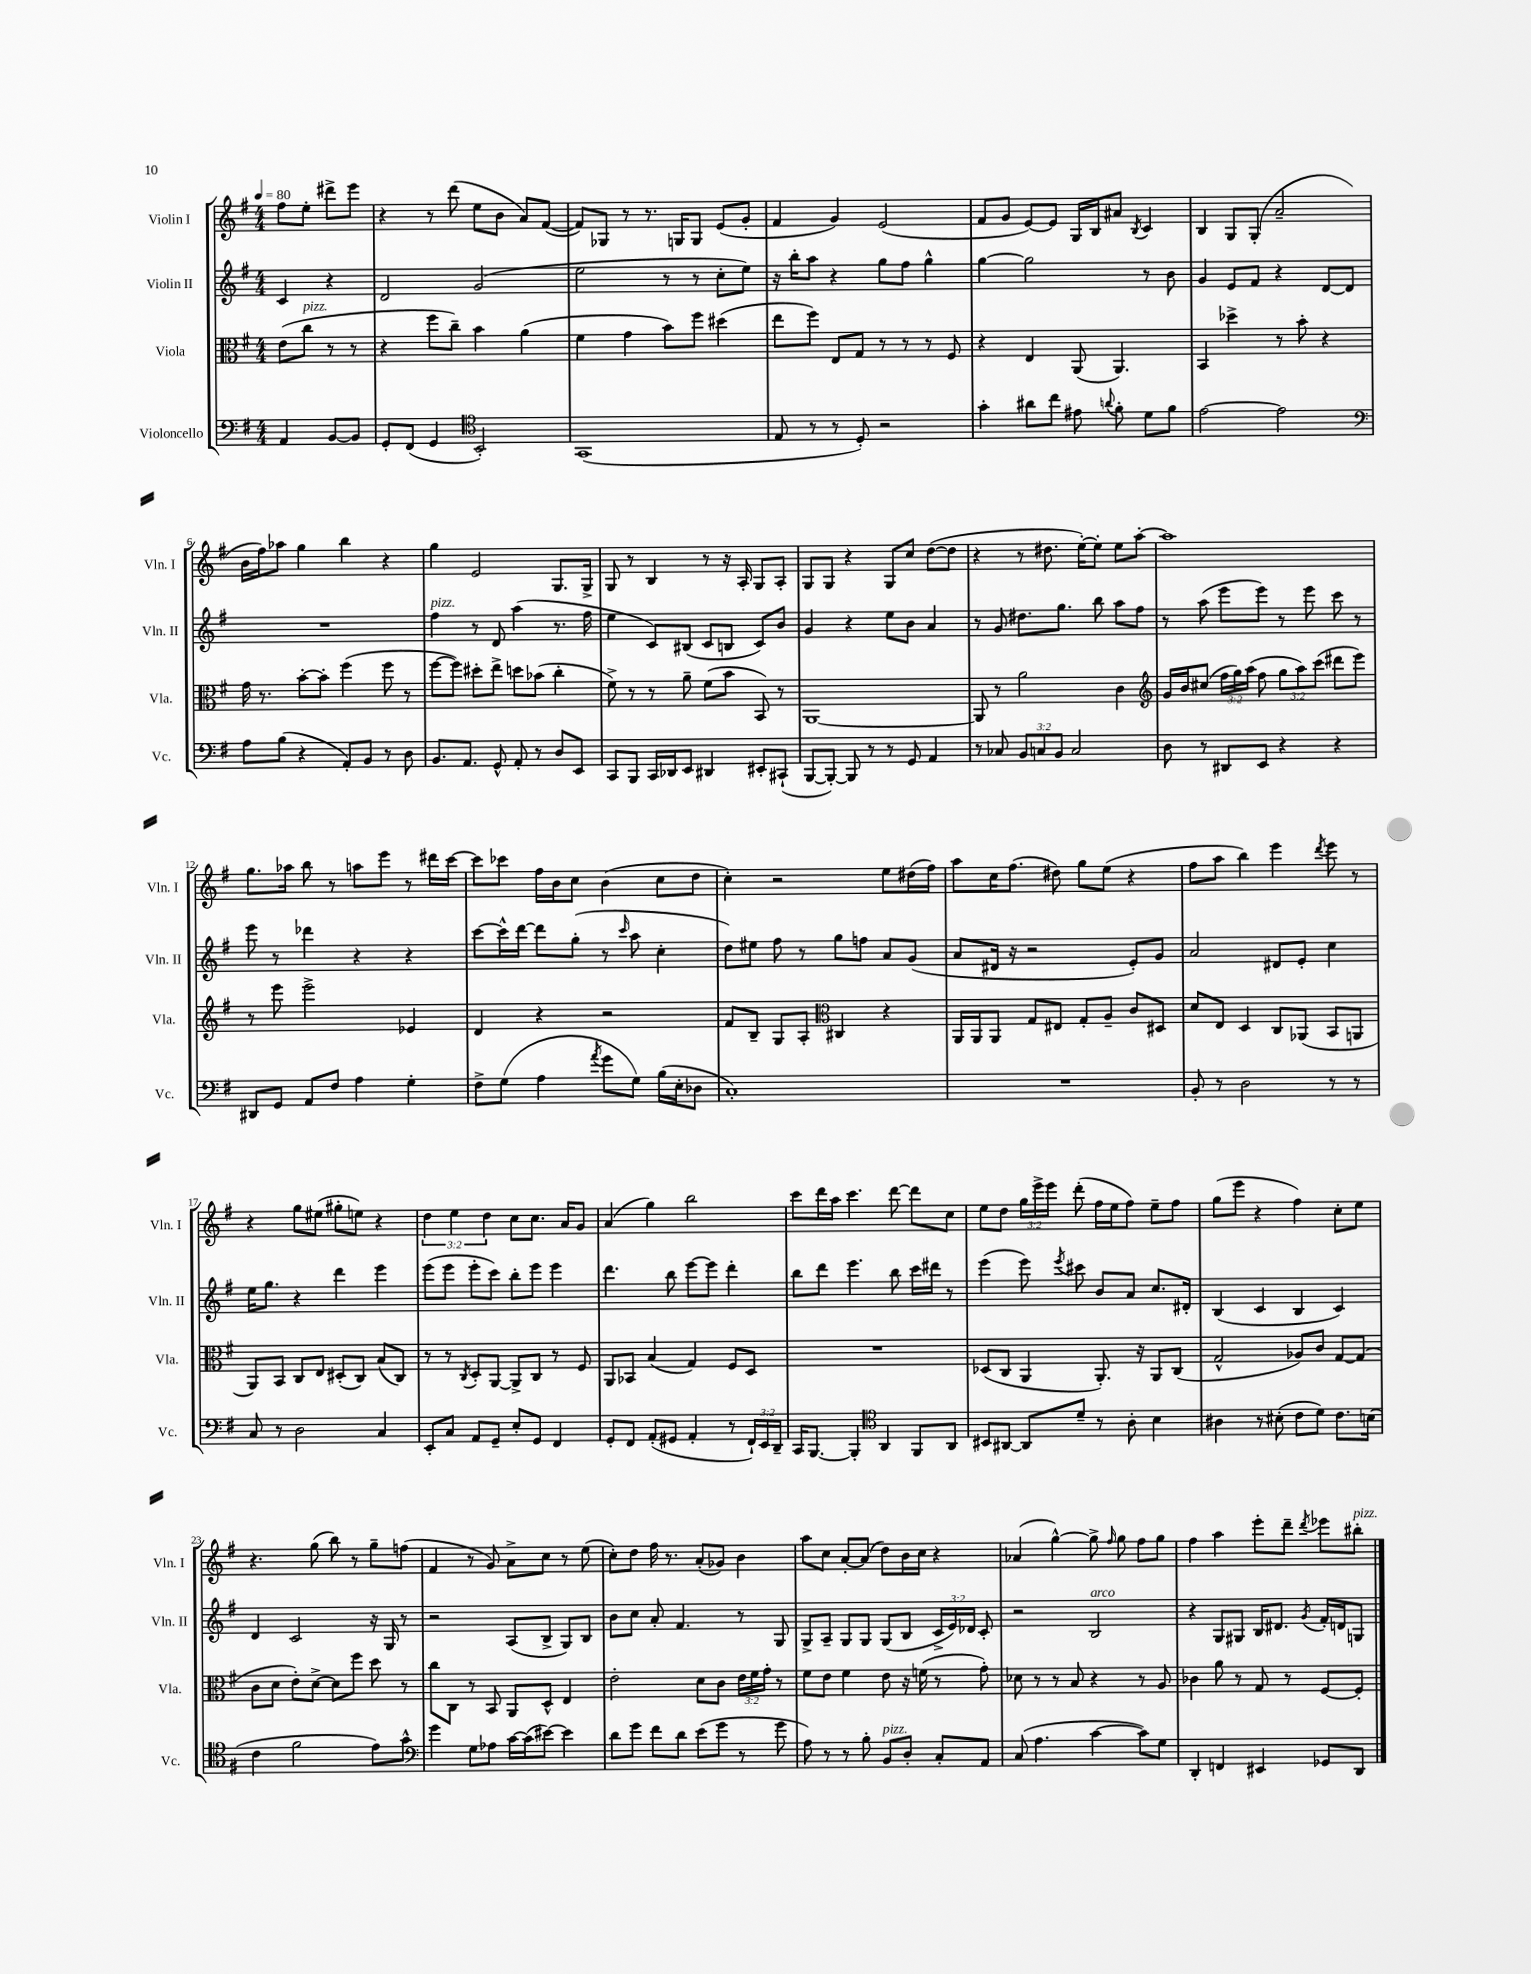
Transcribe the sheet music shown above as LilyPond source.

<<
\new StaffGroup <<
\new Staff = "s0" \with { instrumentName = "Violin I" shortInstrumentName = "Vln. I" } {
    \clef treble \key g \major \numericTimeSignature \time 4/4 \override Staff.TupletNumber.text = #tuplet-number::calc-fraction-text \partial 2 \tempo 4 = 80
    \autoBeamOff fis''8[ e''8]-. dis'''8[-> e'''8] |
    r4 r8 d'''8( e''8[ b'8] a'8[) fis'8]~( |
    fis'8[) ges8] r8 r8. g16[ g8] e'8[( g'8]-. |
    fis'4 g'4) e'2( |
    fis'8[ g'8] e'8[~) e'8] g16[ b16 ais'8] \acciaccatura { b8 } c'4 |
    b4 g8[ g8]-.( a'2-- |
    b'16[ fis''16) aes''8] g''4 b''4 r4 |
    g''4 e'2 g8.[ g16]-> |
    g8 r8 b4 r8 r16 a16-. g8[ a8]-. |
    g8[ g8] r4 g8[ c''8] d''8[~( d''8] |
    r4 r8 dis''8. e''16[~-.) e''8]-. e''8[ a''8]~-. |
    a''1 |
    g''8.[ aes''16] b''8 r8 a''8[ e'''8] r8 dis'''16[ c'''16]~ |
    c'''8[ ces'''8] fis''16[ b'16 c''8] b'4( c''8[ d''8] |
    c''4-.) r2 e''8[ dis''16( fis''16]) |
    a''8[ c''16 fis''8.]( dis''8) g''8[ e''8]( r4 |
    fis''8[ a''8] b''4) e'''4 \acciaccatura { d'''8 } e'''8 r8 |
    r4 g''8[ eis''8]( gis''8[-. e''8]) r4 |
    \tuplet 3/2 { d''4 e''4 d''4 } c''8[ c''8.] a'16[ g'8] |
    a'4( g''4) b''2 |
    c'''8[ d'''16 a''16] c'''4. d'''8~ d'''8[ c''8] |
    e''8[ d''8] \tuplet 3/2 { g''16[ e'''16-> e'''16] } d'''8-.( fis''16[ e''16 fis''8]) e''8[-- fis''8] |
    g''8[( e'''8] r4 fis''4) c''8[-. e''8] |
    r4. g''8( b''8) r8 g''8[-- f''8]( |
    fis'4 r8 g'8) a'8[-> c''8] r8 e''8( |
    c''8[-.) d''8] fis''16 r8. a'8[-.( ges'8]) b'4 |
    a''8[ c''8] a'8[~-. a'8]( d''8[) b'16 c''16] r4 |
    aes'4( g''4~-^) g''8-> \grace { fis''16 } g''8 fis''8[ g''8] |
    fis''4 a''4 e'''8[-. d'''8]-- \acciaccatura { d'''8 } ees'''8[ bis''8]-.^\markup { \italic "pizz." } \bar "|." |
}
\new Staff = "s1" \with { instrumentName = "Violin II" shortInstrumentName = "Vln. II" } {
    \clef treble \key g \major \numericTimeSignature \time 4/4 \override Staff.TupletNumber.text = #tuplet-number::calc-fraction-text \partial 2
    \autoBeamOff c'4 r4 |
    d'2 g'2( |
    e''2 r8 r8 c''8[-. e''8]) |
    r16 b''16[-. a''8] r4 g''8[ fis''8] g''4-^ |
    g''4~ g''2 r8 b'8 |
    g'4 e'8[ fis'8] r4 d'8[~ d'8] |
    R1 |
    fis''4^\markup { \italic "pizz." } r8 d'8 a''4( r8. fis''16 |
    e''4 c'8[) bis8]( c'8[ b8] c'8[) b'8] |
    g'4 r4 e''8[ b'8] a'4 |
    r8 g'8 dis''8.[ g''8.] b''8 a''8[ fis''8] |
    r8 a''8( e'''8[ e'''8]) r8 e'''8 c'''8 r8 |
    e'''8 r8 des'''4 r4 r4 |
    c'''8[~ c'''16-^ d'''16]~ d'''8[ g''8]-.( r8 \grace { c'''16 } a''8 c''4-. |
    d''8[) eis''8] fis''8 r8 g''8[ f''8] a'8[ g'8]( |
    a'8[ dis'16] r16 r2 e'8[-.) g'8] |
    a'2 dis'8[ e'8]-. c''4 |
    e''16[ g''8.] r4 d'''4 e'''4 |
    e'''8[( e'''8] e'''8[-. c'''8]) b''8[-. e'''8] e'''4 |
    d'''4. b''8 e'''8[~ e'''8] d'''4-. |
    b''8[ d'''8] e'''4. b''8 c'''16[ dis'''16] r8 |
    e'''4( e'''8) \acciaccatura { e'''8 } cis'''8 b'8[ a'8] c''8.[ dis'16]-. |
    b4( c'4 b4 c'4) |
    d'4 c'2 r16 g16 r8 |
    r2 a8[( b8]-> g8[) b8] |
    b'8[ c''8] a'8-. fis'4. r8 g8 |
    g8[-> a8]-- g8[ g8] g8[( b8] \tuplet 3/2 { c'16[-> e'16) des'16] } c'8-. |
    r2 b2^\markup { \italic "arco" } |
    r4 g8[ gis8] b16[ dis'8.] \acciaccatura { g'8 } fis'16[-. d'16 g8] \bar "|." |
}
\new Staff = "s2" \with { instrumentName = "Viola" shortInstrumentName = "Vla." } {
    \clef alto \key g \major \numericTimeSignature \time 4/4 \override Staff.TupletNumber.text = #tuplet-number::calc-fraction-text \partial 2
    \autoBeamOff e'8[( c''8]^\markup { \italic "pizz." } r8 r8 |
    r4 fis''8[ c''8]--) b'4 a'4( |
    fis'4 g'4 b'8[) fis''8] dis''4( |
    e''8[ fis''8]) e8[ g8] r8 r8 r8 fis8 |
    r4 e4 a,8( a,4.) |
    b,4 des''4-> r8 b'8-. r4 |
    g'16 r8. b'8[~-. b'8]-. fis''4( fis''8 r8 |
    fis''8[~ fis''8]) dis''8[-. e''8]-> d''8[ bes'8]( c''4-. |
    fis'8->) r8 r8 a'8-- fis'8[( b'8] b,8) r8 |
    a,1~ |
    a,8 r8 a'2 c'4 |
    \clef treble g'16[ b'16 cis''8]( \tuplet 3/2 { fis''16[ g''16) a''16]( } fis''8 \tuplet 3/2 { g''8[ a''8) c'''8]( } dis'''8[ e'''8]) |
    r8 e'''8 e'''2-> ees'4 |
    d'4 r4 r2 |
    fis'8[ b8]-- g8[ a8]-. \clef alto cis4 r4 |
    a,16[ a,16 a,8] g8[ eis8] g8[-. a8]-- c'8[ dis8] |
    d'8[ e8] d4 c8[ aes,8]( b,8[ a,8] |
    a,8[) b,8] c8[ e8] dis8[-.( c8]) b8[( c8]) |
    r8 r8 \acciaccatura { c8 } d8[-. a,8]~ a,8[-> c8] r8 fis8 |
    a,8[ bes,8] b4( g4) fis8[ d8] |
    R1 |
    des8[( c8] a,4 a,8.-.) r16 a,8[ c8]( |
    g2-^ aes8[) c'8] g8[~ g8]( |
    c'8[ d'8] e'8[-.) d'8]~-> d'8[ fis''8] d''8 r8 |
    c''8[ c8] r8 b,8 a,8[ d8]-^ e4 |
    e'2-. d'8[ c'8] \tuplet 3/2 { e'16[ fis'16 g'16]-. } r8 |
    fis'8[ e'8] fis'4 e'8 r16 f'16( r8 g'8-.) |
    des'8 r8 r8 b8 r4 r8 a8 |
    ces'4 a'8 r8 g8 r8 fis8[~ fis8]-. \bar "|." |
}
\new Staff = "s3" \with { instrumentName = "Violoncello" shortInstrumentName = "Vc." } {
    \clef bass \key g \major \numericTimeSignature \time 4/4 \override Staff.TupletNumber.text = #tuplet-number::calc-fraction-text \partial 2
    \autoBeamOff a,4 b,8[~ b,8] |
    g,8[-. fis,8]( g,4 \clef tenor b,2-.) |
    g,1( |
    e8 r8 r8 d8-.) r2 |
    g'4-. ais'8[ c''8] eis'8 \appoggiatura { a'8 } fis'8-. d'8[ fis'8] |
    e'2~ e'2 |
    \clef bass a8[ b8]( r4 a,8[-.) b,8] r8 d8 |
    b,8.[ a,8.] g,8-^ a,8-. r8 d8[ e,8] |
    c,8[ b,,8] c,16[ des,16 e,8] dis,4 eis,8[-. cis,8]-!( |
    b,,8[~ b,,8]~-.) b,,8 r8 r8 g,8 a,4 |
    r8 ces8 \tuplet 3/2 { b,8[ c8 b,8] } c2 |
    d8 r8 dis,8[ e,8] r4 r4 |
    dis,8[ g,8] a,8[ fis8] a4 g4-. |
    fis8[-> g8]( a4 \acciaccatura { a'8 } g'8[ g8]) b16[( e16-. des8] |
    c1-.) |
    R1 |
    b,8-. r8 d2 r8 r8 |
    c8 r8 d2 c4 |
    e,8[-. c8] a,8[ g,8]-- e8[-. g,8] fis,4 |
    g,8[-. fis,8] a,8[-.( gis,8] a,4-. r8 \tuplet 3/2 { fis,16[-!) e,16 d,16]-- } |
    c,16[ b,,8.]~ b,,4-. \clef tenor a,4 fis,8[ a,8] |
    bis,8[ ais,8]~ ais,8[ d'8]-- r8 a8-. b4 |
    ais4 r8 bis8-.( c'8[ d'8]) c'8.[ b16]( |
    c'4 fis'2 e'8[) g'8]-^ |
    \clef bass g'4 g8[ aes8] c'16[~ c'16( eis'8]~) eis'4 |
    d'8[ g'8] fis'8[ d'8] e'8[( g'8] r8 g'8 |
    a8) r8 r8 b8-. b,8[^\markup { \italic "pizz." } d8]-. c8[-. a,8] |
    c8( a4. c'4~ c'8[) g8] |
    d,4-. f,4 eis,4 ges,8[ d,8] \bar "|." |
}
>>
>>
